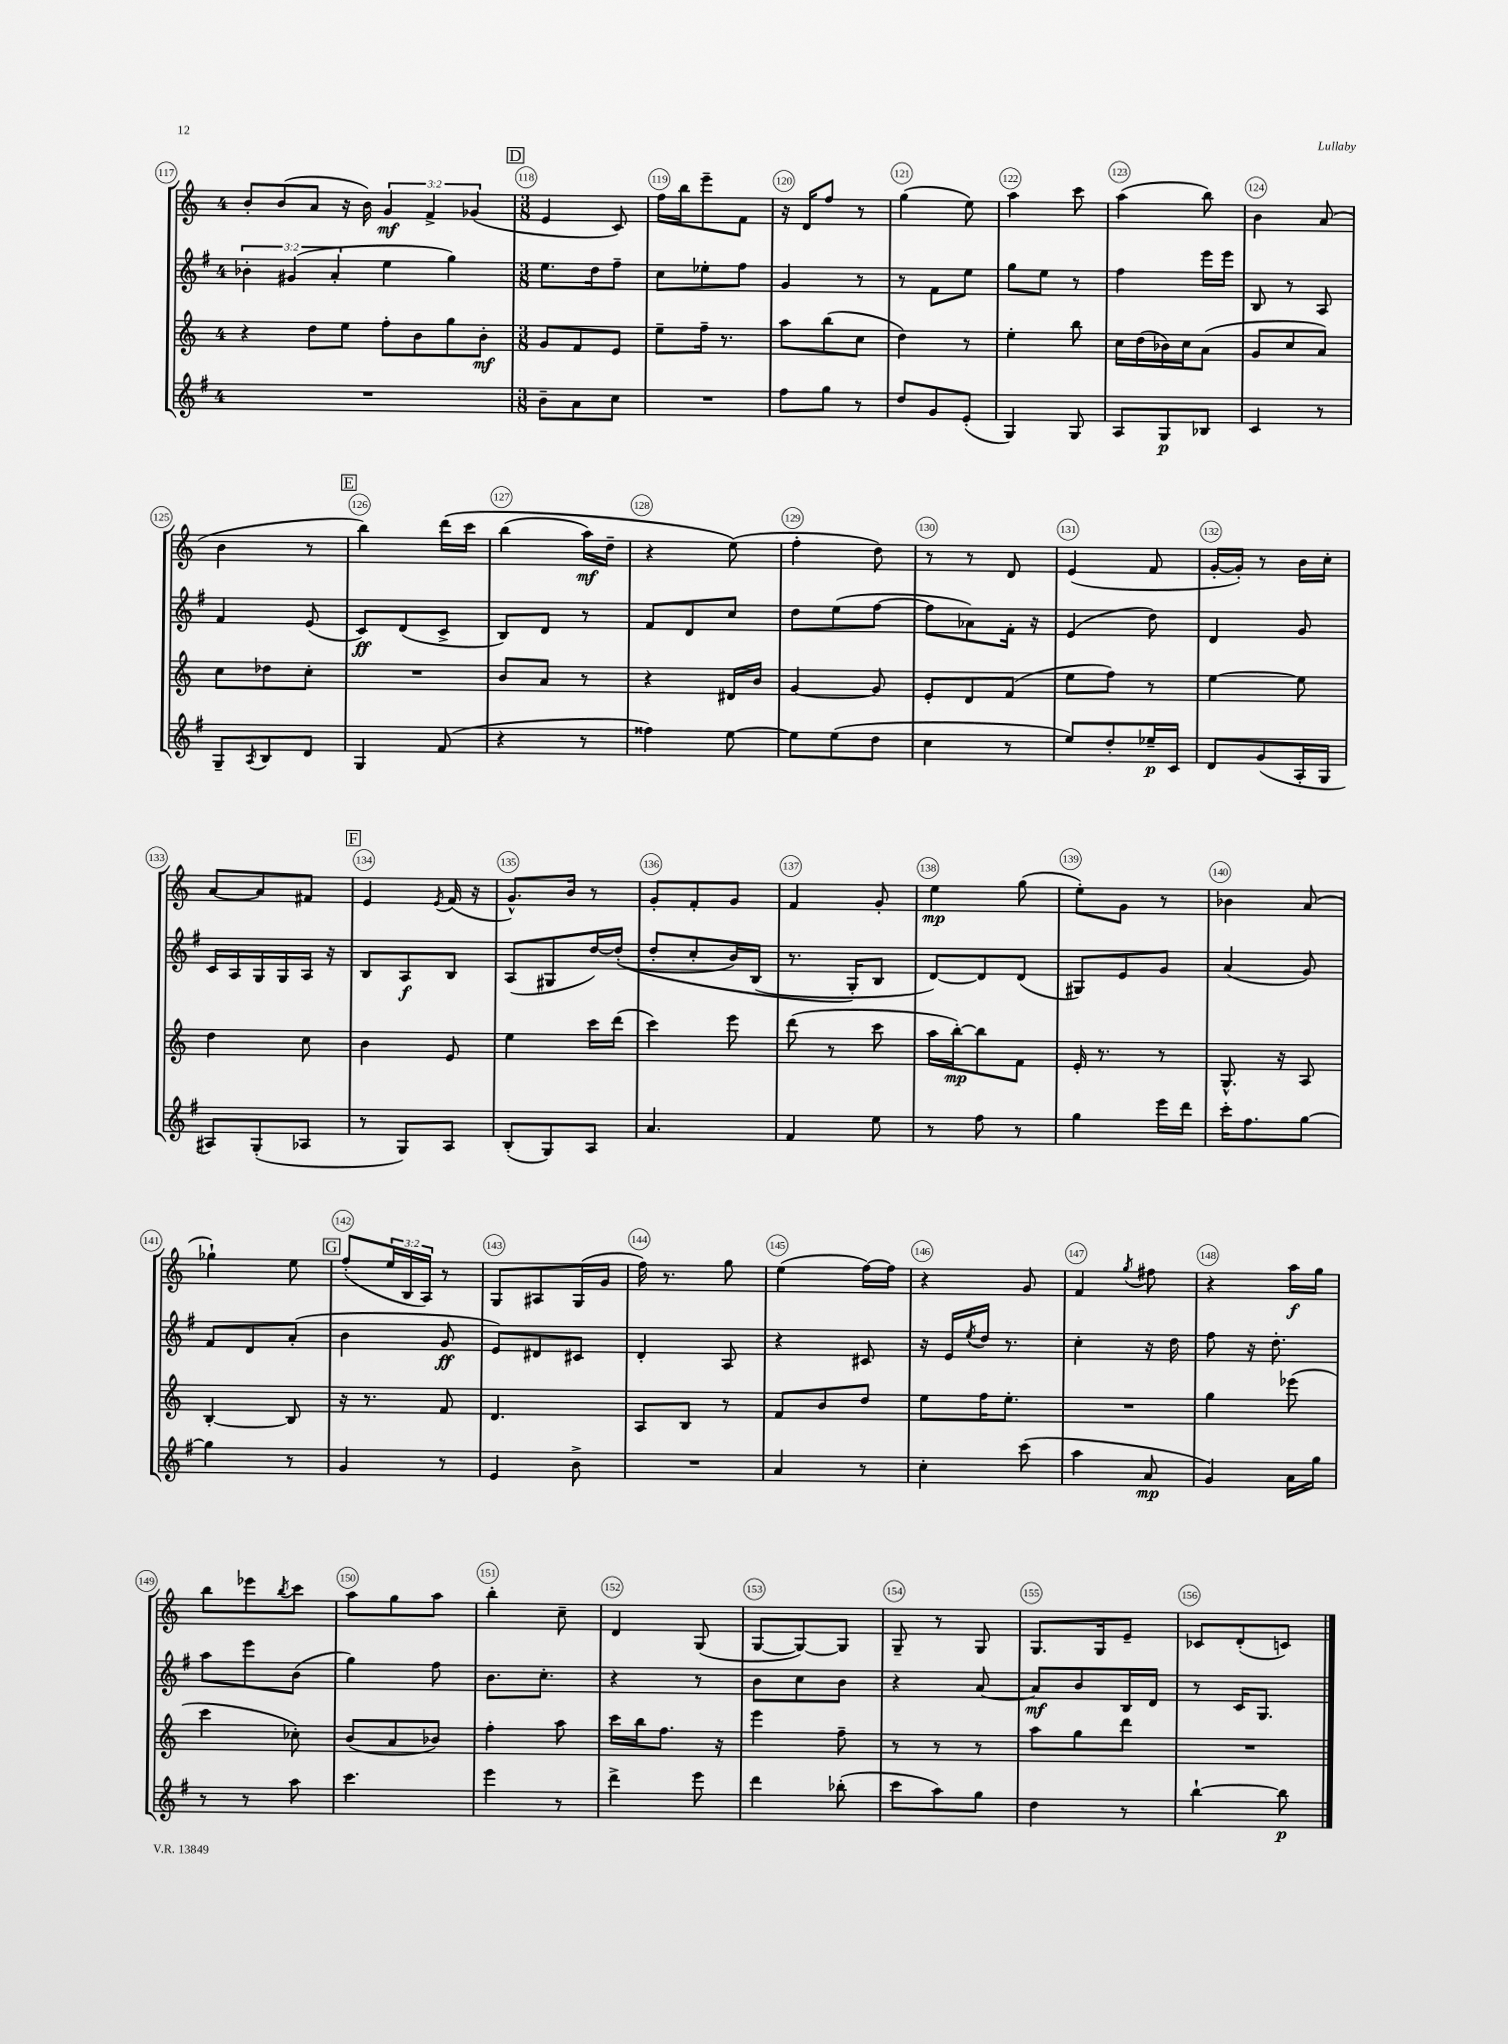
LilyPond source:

<<
\new StaffGroup <<
\new Staff = "s0" {
    \clef treble \key c \major \once \override Staff.TimeSignature.style = #'single-digit \time 4/4 \override Staff.TupletNumber.text = #tuplet-number::calc-fraction-text
    b'8-. b'8( a'8 r16 b'16) \tuplet 3/2 { g'4\mf f'4-> ges'4( } |
    \mark \markup { \box "D" } \numericTimeSignature \time 3/8 e'4 c'8) |
    f''16 b''16 e'''8-- f'8 |
    r16 d'16 f''8 r8 |
    g''4( e''8) |
    a''4 c'''8 |
    a''4( b''8) |
    b'4 a'8( |
    b'4 r8 |
    \mark \markup { \box "E" } b''4) d'''16\( c'''16 |
    b''4( a''16\mf) d''16-- |
    r4 e''8(\) |
    f''4-. d''8) |
    r8 r8 d'8 |
    e'4( f'8 |
    g'16~-. g'16-.) r8 b'16 c''16-. |
    a'8~ a'8 fis'8 |
    \mark \markup { \box "F" } e'4 \acciaccatura { e'8 } f'16( r16 |
    g'8.-^) b'16 r8 |
    g'8-. f'8-. g'8 |
    f'4 g'8-. |
    e''4\mp g''8( |
    e''8-.) g'8 r8 |
    bes'4 a'8( |
    ges''4-!) e''8 |
    \mark \markup { \box "G" } f''8-.( \tuplet 3/2 { e''16 b16 a16) } r8 |
    g8 ais8 g16( g'16 |
    f''16) r8. g''8 |
    e''4( f''16~) f''16 |
    r4 g'8 |
    f'4 \acciaccatura { g''8 } fis''8 |
    r4 a''16\f g''16 |
    b''8 ees'''8 \acciaccatura { b''8 } c'''8 |
    a''8 g''8 a''8 |
    b''4-. c''8-- |
    d'4 g8( |
    g8~ g8~) g8 |
    g8-- r8 g8 |
    g8. g16 e'8-- |
    ces'8 d'8-.( c'8) \bar "|." |
}
\new Staff = "s1" {
    \clef treble \key g \major \once \override Staff.TimeSignature.style = #'single-digit \time 4/4 \override Staff.TupletNumber.text = #tuplet-number::calc-fraction-text
    \tuplet 3/2 { bes'4-. gis'4( a'4-. } e''4 g''4) |
    \mark \markup { \box "D" } \numericTimeSignature \time 3/8 e''8. d''16 fis''8-- |
    c''8 ees''8-. fis''8 |
    g'4 r8 |
    r8 fis'8 e''8 |
    g''8 e''8 r8 |
    fis''4 e'''16 e'''16 |
    b8 r8 a8 |
    fis'4 e'8( |
    \mark \markup { \box "E" } c'8\ff) d'8( c'8-> |
    b8) d'8 r8 |
    fis'8 d'8 c''8 |
    d''8 e''8( fis''8~ |
    fis''8 aes'8) fis'16-. r16 |
    e'4( d''8) |
    d'4 g'8 |
    c'16 a16 g16 g16 a16 r16 |
    \mark \markup { \box "F" } b8 a8\f b8 |
    a8( gis8 d''16~) d''16-.(\( |
    d''8-. c''8-. b'16) b16( |
    r8. g16-.\) b8 |
    d'8~) d'8 d'8( |
    gis8) e'8 g'8 |
    a'4( g'8) |
    fis'8 d'8 a'8-.( |
    \mark \markup { \box "G" } b'4 g'8\ff |
    e'8) dis'8 cis'8 |
    d'4-. a8 |
    r4 cis'8 |
    r16 e'16 \acciaccatura { e''8 } d''16 r8. |
    c''4-. r16 d''16 |
    fis''8 r16 d''8.-. |
    a''8 e'''8 b'8( |
    g''4) fis''8 |
    b'8. c''8.-. |
    r4 r8 |
    b'8 c''8 b'8 |
    r4 a'8~ |
    a'8\mf b'8 b16 d'16 |
    r8 c'16 g8. \bar "|." |
}
\new Staff = "s2" {
    \clef treble \key c \major \once \override Staff.TimeSignature.style = #'single-digit \time 4/4
    r4 d''8 e''8 f''8-. b'8 g''8 b'8-.\mf |
    \mark \markup { \box "D" } \numericTimeSignature \time 3/8 g'8 f'8 e'8 |
    e''8-- f''16-- r8. |
    a''8 b''8( c''8 |
    d''4) r8 |
    e''4-. b''8 |
    c''16 d''16( bes'16) c''16 a'8( |
    g'8 c''8 a'8) |
    c''8 des''8 c''8-. |
    \mark \markup { \box "E" } R4. |
    b'8 a'8 r8 |
    r4 dis'16 b'16 |
    g'4~ g'8 |
    e'8-. d'8 f'8( |
    e''8 f''8) r8 |
    e''4~ e''8 |
    d''4 c''8 |
    \mark \markup { \box "F" } b'4 e'8 |
    e''4 c'''16 d'''16( |
    c'''4) e'''8 |
    d'''8( r8 c'''8 |
    a''16 b''16~-.\mp) b''8 f'8 |
    e'16-. r8. r8 |
    g8.-^ r16 a8 |
    b4~-. b8 |
    \mark \markup { \box "G" } r16 r8. f'8 |
    d'4. |
    a8 b8 r8 |
    f'8 b'8 d''8 |
    e''8 f''16 e''8.-. |
    R4. |
    g''4 ees'''8( |
    c'''4 ces''8-.) |
    b'8( a'8 bes'8) |
    f''4-. a''8 |
    c'''16 b''16 f''8. r16 |
    e'''4 f''8-- |
    r8 r8 r8 |
    a''8 g''8 d'''8 |
    R4. \bar "|." |
}
\new Staff = "s3" {
    \clef treble \key g \major \once \override Staff.TimeSignature.style = #'single-digit \time 4/4
    R1 |
    \mark \markup { \box "D" } \numericTimeSignature \time 3/8 b'8-- a'8 c''8 |
    R4. |
    fis''8 g''8 r8 |
    d''8 g'8 e'8-.( |
    g4) g8 |
    a8 g8\p bes8 |
    c'4 r8 |
    g8-- \acciaccatura { a8 } b8 d'8 |
    \mark \markup { \box "E" } g4 fis'8( |
    r4 r8 |
    fisis''4) e''8~ |
    e''8 e''8( d''8 |
    c''4 r8 |
    e''8) d''8-. ees''16--\p c'16 |
    d'8 g'8( a16-. g16 |
    ais8) g8-.( aes8 |
    \mark \markup { \box "F" } r8 g8) a8 |
    b8-.( g8) a8 |
    a'4. |
    fis'4 e''8 |
    r8 fis''8 r8 |
    g''4 e'''16 d'''16 |
    c'''16-. fis''8. g''8~ |
    g''4 r8 |
    \mark \markup { \box "G" } g'4 r8 |
    e'4 b'8-> |
    R4. |
    a'4 r8 |
    c''4-. c'''8( |
    a''4 a'8\mp |
    g'4) a'16 g''16 |
    r8 r8 a''8 |
    c'''4. |
    e'''4 r8 |
    d'''4-> e'''8 |
    d'''4 bes''8-.( |
    c'''8 a''8) g''8 |
    d''4 r8 |
    b''4~-! b''8\p \bar "|." |
}
>>
>>
\layout { \context { \Score currentBarNumber = #117 \override BarNumber.break-visibility = ##(#f #t #t) barNumberVisibility = #all-bar-numbers-visible \override BarNumber.stencil = #(make-stencil-circler 0.1 0.3 ly:text-interface::print) } }
